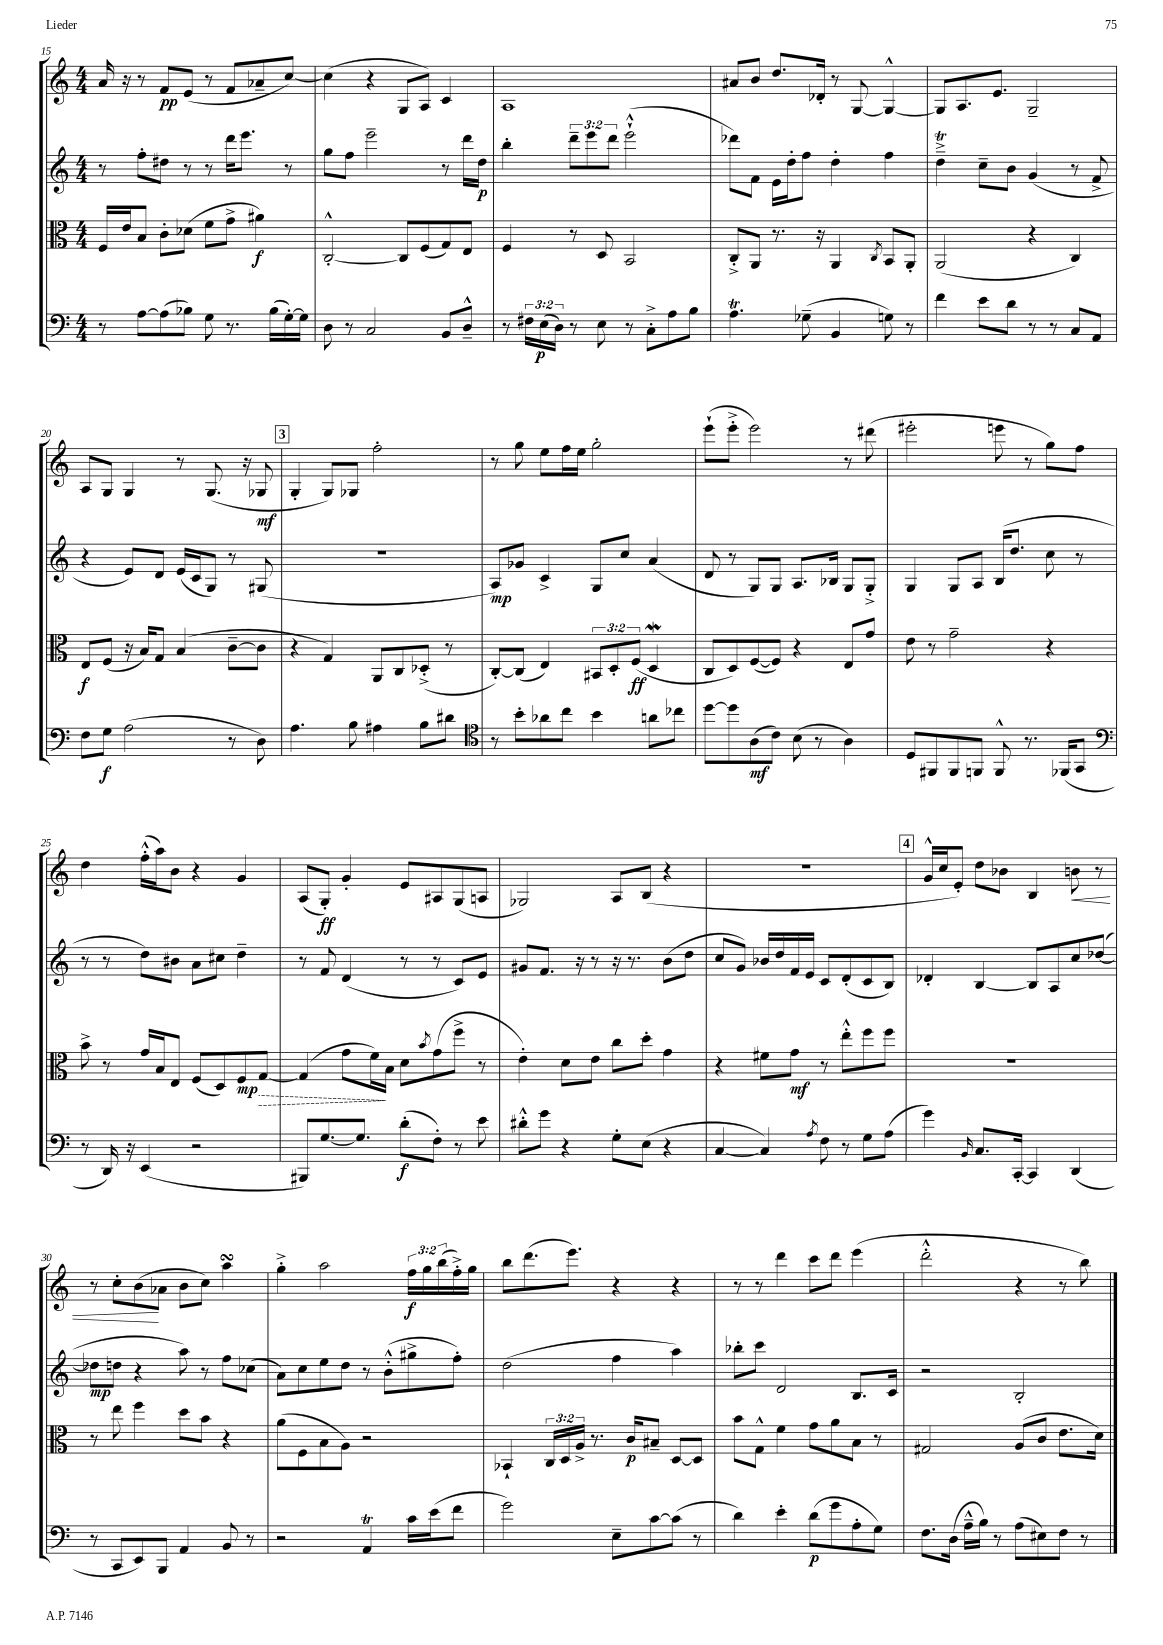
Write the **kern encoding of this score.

**kern	**dynam	**kern	**dynam	**kern	**dynam	**kern	**dynam
*part4	*part4	*part3	*part3	*part2	*part2	*part1	*part1
*staff4	*staff4	*staff3	*staff3	*staff2	*staff2	*staff1	*staff1
*clefF4	*	*clefC3	*	*clefG2	*	*clefG2	*
*k[]	*	*k[]	*	*k[]	*	*k[]	*
*M4/4	*	*M4/4	*	*M4/4	*	*M4/4	*
=15	=15	=15	=15	=15	=15	=15	=15
8r	.	16F/LL	.	8r	.	16a/	.
.	.	16e/J	.	.	.	16r	.
[8A\L	.	8B/J	.	8ff'\L	.	8r	.
(8A\]	.	8c'\L	.	8dd#X\J	.	8f/L	pp
8B-X\J)	.	(8d-X\J	.	8r	.	(8e/J	.
8G\	.	8f\L	.	8r	.	8r	.
8.r	.	8g^\J	.	16ddd\KL	.	8f/L	.
.	.	.	.	8.eee\J	.	.	.
.	.	4a#X\)	f	.	.	8a-X~/	.
(16B-\LL	.	.	.	.	.	.	.
[16G'\)	.	.	.	8r	.	[8cc/J)	.
16G\JJ]	.	.	.	.	.	.	.
=16	=16	=16	=16	=16	=16	=16	=16
8D\	.	[2C'^^/	.	8gg\L	.	(4cc\]	.
8r	.	.	.	8ff\J	.	.	.
2C/	.	.	.	2eee~\	.	4r	.
.	.	8C/L]	.	.	.	8G/L	.
.	.	(8F/	.	.	.	8A/J)	.
8BB/L	.	8G/)	.	8r	.	4c/	.
8D~^^/J	.	8E/J	.	16ddd\LL	.	.	.
.	.	.	.	16dd\JJ	p	.	.
=17	=17	=17	=17	=17	=17	=17	=17
8r	.	4F/	.	4bb'\	.	1A	.
24F#X\LL	.	.	.	.	.	.	.
(24E\	p	.	.	.	.	.	.
24D\JJ)	.	.	.	.	.	.	.
8r	.	8r	.	12ddd~\L	.	.	.
.	.	.	.	12eee\	.	.	.
8E\	.	8D/	.	.	.	.	.
.	.	.	.	12ddd\J	.	.	.
8r	.	2BB/	.	(2eee`^^\	.	.	.
8C'^\L	.	.	.	.	.	.	.
8A\	.	.	.	.	.	.	.
8B\J	.	.	.	.	.	.	.
=18	=18	=18	=18	=18	=18	=18	=18
4.AT\	.	8C'^/L	.	8ddd-X\L)	.	8a#X/L	.
.	.	8AA/J	.	8f\J	.	8b/J	.
.	.	8.r	.	16e\LL	.	8.dd/L	.
.	.	.	.	16dd'\J	.	.	.
(8G-X~\	.	.	.	8ff\J	.	.	.
.	.	16r	.	.	.	16d-X'/Jk	.
4BB/	.	4AA/	.	4dd'\	.	8r	.
.	.	.	.	.	.	[8G/	.
.	.	8qC/	.	.	.	.	.
8Gn\)	.	8BB/L	.	4ff\	.	4G^^/_	.
8r	.	8AA'/J	.	.	.	.	.
=19	=19	=19	=19	=19	=19	=19	=19
4f\	.	(2AA/	.	4ddT~^\	.	8G/L]	.
.	.	.	.	.	.	8.A/	.
8e\L	.	.	.	8cc~\L	.	.	.
.	.	.	.	.	.	8.e/J	.
8d\J	.	.	.	8b\J	.	.	.
8r	.	4r	.	(4g/	.	2G~/	.
8r	.	.	.	.	.	.	.
8C/L	.	4C/)	.	8r	.	.	.
8AA/J	.	.	.	8f^/	.	.	.
!!LO:LB:g=z
=20	=20	=20	=20	=20	=20	=20	=20
8F\L	.	8E/L	f	4r	.	8A/L	.
8G\J	f	(8F/J	.	.	.	8G/J	.
(2A\	.	16r	.	8e/L)	.	4G/	.
.	.	16B/KL)	.	.	.	.	.
.	.	8G/J	.	8d/J	.	.	.
.	.	(4B/	.	(16e/LL	.	8r	.
.	.	.	.	16c/J	.	.	.
.	.	.	.	8G/J)	.	(8.G/	.
8r	.	[8c~\L	.	8r	.	.	.
.	.	.	.	.	.	16r	.
8D\)	.	8c\J]	.	(8G#X/	.	8G-X/	mf
!!LO:REH:place=s1:t=3
=21	=21	=21	=21	=21	=21	=21	=21
4.A\	.	4r	.	1r	.	4G'/	.
.	.	4G/)	.	.	.	8G/L)	.
8B\	.	.	.	.	.	8G-X/J	.
4A#X\	.	8AA/L	.	.	.	2ff'\	.
.	.	8C/	.	.	.	.	.
8B\L	.	(8D-X'^/J	.	.	.	.	.
8d#X\J	.	8r	.	.	.	.	.
=22	=22	=22	=22	=22	=22	=22	=22
*clefC4	*	*	*	*	*	*	*
8r	.	[8C'/L)	.	8A/L)	mp	8r	.
8b'\L	.	(8C/J]	.	8g-X/J	.	8gg\	.
8a-X\	.	4E/)	.	4c^/	.	8ee\L	.
8cc\J	.	.	.	.	.	16ff\L	.
.	.	.	.	.	.	16ee\JJ	.
4b\	.	12BB#X/L	.	8G/L	.	2gg'\	.
.	.	12D'/	.	.	.	.	.
.	.	.	.	8cc/J	.	.	.
.	.	(12F/J	ff	.	.	.	.
8an\L	.	4DW/	.	(4a/	.	.	.
8cc-X\J	.	.	.	.	.	.	.
=23	=23	=23	=23	=23	=23	=23	=23
[8dd\L	.	8C/L	.	8d/	.	(8eee`\L	.
8dd\]	.	8D/)	.	8r	.	8eee'^\J	.
(8A\	mf	([8F/	.	8G/L)	.	2eee\)	.
8c\J)	.	8F/J])	.	8G/J	.	.	.
(8B\	.	4r	.	8.A/L	.	.	.
8r	.	.	.	.	.	.	.
.	.	.	.	16B-X/Jk	.	.	.
4A\)	.	8E/L	.	8G/L	.	8r	.
.	.	8g/J	.	8G'^/J	.	(8ddd#X\	.
=24	=24	=24	=24	=24	=24	=24	=24
8D/L	.	8e\	.	4G/	.	2eee#X'\	.
8FF#X/	.	8r	.	.	.	.	.
8FF#/	.	2g~\	.	8G/L	.	.	.
8FFn/J	.	.	.	8A/J	.	.	.
8FF^^/	.	.	.	(16B/KL	.	8eeen\	.
.	.	.	.	8.dd/J	.	.	.
8.r	.	.	.	.	.	8r	.
.	.	4r	.	8cc\	.	8gg\L)	.
(16FF-X/KL	.	.	.	.	.	.	.
8GG/J	.	.	.	8r	.	8ff\J	.
!!LO:LB:g=z
=25	=25	=25	=25	=25	=25	=25	=25
*clefF4	*	*	*	*	*	*	*
8r	.	8b^\	.	8r	.	4dd\	.
16DD/)	.	8r	.	8r	.	.	.
16r	.	.	.	.	.	.	.
(4EE/	.	16g/LL	.	8dd\L)	.	(16ff'^^\LL	.
.	.	16B/J	.	.	.	16aa\J)	.
.	.	8E/J	.	8b#X\J	.	8b\J	.
2r	.	(8F/L	.	8a\L	.	4r	.
.	.	8D/)	.	8cc#X\J	.	.	.
.	.	8F/	mp	4dd~\	.	4g/	.
!	!	!	!LO:HP:b	!	!	!	!
.	.	[8G/J	>	.	.	.	.
=26	=26	=26	=26	=26	=26	=26	=26
8BBB#X/L)	.	(4G/]	.	8r	.	(8A/L	.
[8.G/	.	.	.	8f/	.	8G'/J)	ff
.	.	8g\L	.	(4d/	.	4g'/	.
8.G/J]	.	.	.	.	.	.	.
.	.	16f\L)	.	.	.	.	.
.	.	16B\JJ	]	.	.	.	.
(8d'\L	f	8d\L	.	8r	.	8e/L	.
.	.	8qb/	.	.	.	.	.
8F'\J)	.	(8g\	.	8r	.	8A#X/	.
8r	.	8ff^\J	.	8c/L)	.	(8G/	.
8e\	.	8r	.	8e/J	.	8An/J	.
=27	=27	=27	=27	=27	=27	=27	=27
8d#X'^^\L	.	4e'\)	.	8g#X/L	.	2G-X/)	.
8g\J	.	.	.	8.f/J	.	.	.
4r	.	8d\L	.	.	.	.	.
.	.	.	.	16r	.	.	.
.	.	8e\J	.	8r	.	.	.
8G'\L	.	8cc\L	.	16r	.	8A/L	.
.	.	.	.	8.r	.	.	.
(8E\J	.	8dd'\J	.	.	.	(8B/J	.
4r	.	4g\	.	(8b\L	.	4r	.
.	.	.	.	8dd\J	.	.	.
=28	=28	=28	=28	=28	=28	=28	=28
[4C/	.	4r	.	8cc/L	.	1r	.
.	.	.	.	8g/J)	.	.	.
4C/])	.	8f#X\L	.	16b-X/LL	.	.	.
.	.	.	.	16dd/	.	.	.
.	.	8g\J	mf	16f/	.	.	.
.	.	.	.	16e/JJ	.	.	.
8qA/	.	.	.	.	.	.	.
8F\	.	8r	.	8c/L	.	.	.
8r	.	8ee'^^\L	.	(8d'/	.	.	.
8G\L	.	8ff\	.	8c/	.	.	.
(8A\J	.	8ff\J	.	8B/J)	.	.	.
!!LO:REH:place=s1:t=4
=29	=29	=29	=29	=29	=29	=29	=29
4g\)	.	1r	.	4d-X'/	.	16g^^/LL	.
.	.	.	.	.	.	16cc/J	.
.	.	.	.	.	.	8e'/J)	.
16qqBB/	.	.	.	.	.	.	.
8.C/L	.	.	.	[4B/	.	8dd\L	.
.	.	.	.	.	.	8b-X\J	.
[16CC'/Jk	.	.	.	.	.	.	.
4CC/]	.	.	.	8B/L]	.	4B/	.
.	.	.	.	8A/	.	.	.
!	!	!	!	!	!	!	!LO:HP:b
(4DD/	.	.	.	8cc/	.	8bn\	<
.	.	.	.	([8dd-X/J	.	8r	.
!!LO:LB:g=z
=30	=30	=30	=30	=30	=30	=30	=30
8r	.	8r	.	8dd-X\L]	mp	8r	.
8CC/L	.	8ee\	.	8ddn\J	.	8cc'\L	.
8EE/)	.	4ff\	.	4r	.	(8b\	.
8BBB/J	.	.	.	.	.	8a-X\J	[
4AA/	.	8dd\L	.	8aa\)	.	8b\L	.
.	.	8b\J	.	8r	.	8cc\J)	.
8BB/	.	4r	.	8ff\L	.	4aasSSS\	.
8r	.	.	.	(8cc-X\J	.	.	.
=31	=31	=31	=31	=31	=31	=31	=31
2r	.	(8a\L	.	8a\L)	.	4gg'^\	.
.	.	8F\	.	8cc\	.	.	.
.	.	8B\	.	8ee\	.	2aa\	.
.	.	8A\J)	.	8dd\J	.	.	.
4AAT/	.	2r	.	8r	.	.	.
.	.	.	.	(8b'^^\L	.	.	.
16c\LL	.	.	.	8gg#X^\	.	24ff\LL	f
.	.	.	.	.	.	24gg\	.
(16e\J	.	.	.	.	.	.	.
.	.	.	.	.	.	(24bb\	.
8f\J	.	.	.	8ff'\J)	.	16ff'^\)	.
.	.	.	.	.	.	16gg\JJ	.
=32	=32	=32	=32	=32	=32	=32	=32
2g\)	.	4BB-X`/	.	(2dd\	.	8bb\L	.
.	.	.	.	.	.	(8.ddd\	.
.	.	24C/LL	.	.	.	.	.
.	.	24D/	.	.	.	.	.
.	.	.	.	.	.	8.eee\J)	.
.	.	24A^/JJ	.	.	.	.	.
.	.	8.r	.	.	.	.	.
8E~\L	.	.	.	4ff\	.	4r	.
.	.	16c/KL	p	.	.	.	.
[8c\	.	8B#X~/J	.	.	.	.	.
(8c\J]	.	[8D/L	.	4aa\)	.	4r	.
8r	.	8D/J]	.	.	.	.	.
=33	=33	=33	=33	=33	=33	=33	=33
4d\)	.	8b\L	.	8bb-X'\L	.	8r	.
.	.	8G^^\J	.	8ccc\J	.	8r	.
4e'\	.	4f\	.	2d/	.	4ddd\	.
(8d\L	p	8g\L	.	.	.	8ccc\L	.
8g\	.	8a\	.	.	.	8ddd\J	.
8A'\	.	8B\J	.	8.B/L	.	(4eee\	.
8G\J)	.	8r	.	.	.	.	.
.	.	.	.	16c/Jk	.	.	.
=34	=34	=34	=34	=34	=34	=34	=34
8.F\L	.	2G#X/	.	2r	.	2ddd'^^\	.
(16D\Jk	.	.	.	.	.	.	.
16A~^^\LL	.	.	.	.	.	.	.
16B\JJ)	.	.	.	.	.	.	.
8r	.	.	.	.	.	.	.
(8A\L	.	(8A/L	.	2B'/	.	4r	.
8E#X\)	.	8c/J	.	.	.	.	.
8F\J	.	8.e\L	.	.	.	8r	.
8r	.	.	.	.	.	8bb\)	.
.	.	16d\Jk)	.	.	.	.	.
==	==	==	==	==	==	==	==
*-	*-	*-	*-	*-	*-	*-	*-
